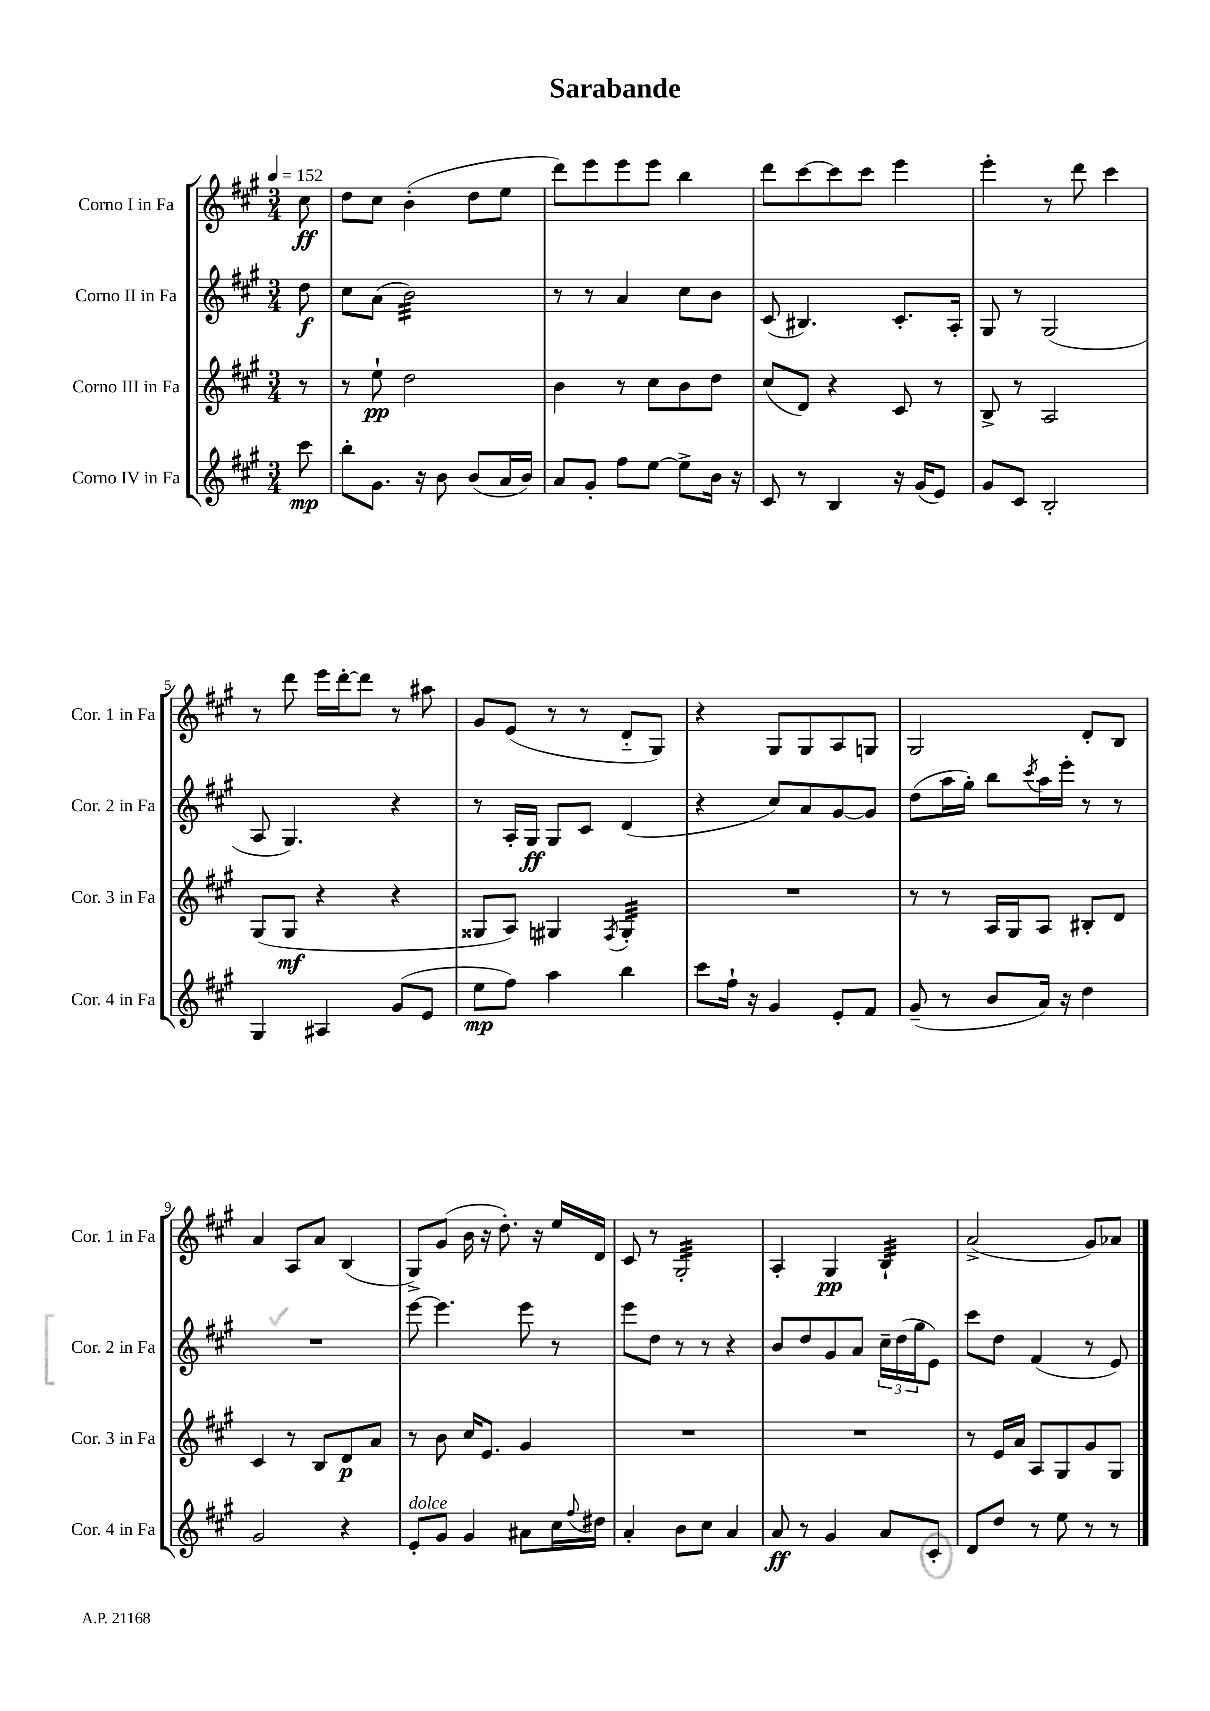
\header { title = "Sarabande" }
<<
\new StaffGroup <<
\new Staff = "s0" \with { instrumentName = "Corno I in Fa" shortInstrumentName = "Cor. 1 in Fa" } {
    \clef treble \key a \major \numericTimeSignature \time 3/4 \partial 8 \tempo 4 = 152
    cis''8\ff |
    d''8 cis''8 b'4-.( d''8 e''8 |
    d'''8) e'''8 e'''8 e'''8 b''4 |
    d'''8 cis'''8~ cis'''8 cis'''8 e'''4 |
    e'''4-. r8 d'''8 cis'''4 |
    r8 d'''8 e'''16 d'''16~-. d'''8 r8 ais''8 |
    gis'8 e'8( r8 r8 d'8-_ gis8) |
    r4 gis8 gis8 a8 g8 |
    gis2 d'8-. b8 |
    a'4 a8 a'8 b4( |
    gis8->) gis'8( b'16 r16 d''8.-.) r16 e''16 d'16 |
    cis'8 r8 gis2:32-. |
    a4-. gis4\pp b4:32-! |
    a'2->( gis'8) aes'8 \bar "|." |
}
\new Staff = "s1" \with { instrumentName = "Corno II in Fa" shortInstrumentName = "Cor. 2 in Fa" } {
    \clef treble \key a \major \numericTimeSignature \time 3/4 \partial 8
    d''8\f |
    cis''8 a'8( b'2:32) |
    r8 r8 a'4 cis''8 b'8 |
    cis'8( bis4.) cis'8.-. a16-. |
    gis8 r8 gis2( |
    a8 gis4.) r4 |
    r8 a16-. gis16\ff gis8 cis'8 d'4( |
    r4 cis''8) a'8 gis'8~ gis'8 |
    d''8( a''16 gis''16-.) b''8 \acciaccatura { cis'''8 } a''16 e'''16-. r8 r8 |
    R2. |
    e'''8~ e'''4. e'''8 r8 |
    e'''8 d''8 r8 r8 r4 |
    b'8 d''8 gis'8 a'8 \tuplet 3/2 { cis''16-- d''16( gis''16 } e'8) |
    cis'''8 d''8 fis'4( r8 e'8) \bar "|." |
}
\new Staff = "s2" \with { instrumentName = "Corno III in Fa" shortInstrumentName = "Cor. 3 in Fa" } {
    \clef treble \key a \major \numericTimeSignature \time 3/4 \partial 8
    r8 |
    r8 e''8-!\pp d''2 |
    b'4 r8 cis''8 b'8 d''8 |
    cis''8( d'8) r4 cis'8 r8 |
    b8-> r8 a2 |
    gis8( gis8\mf r4 r4 |
    gisis8 a8) gis4 \acciaccatura { fis8 } gis4:32-. |
    R2. |
    r8 r8 a16 gis16 a8 bis8-. d'8 |
    cis'4 r8 b8 d'8\p a'8 |
    r8 b'8 cis''16 e'8. gis'4 |
    R2. |
    R2. |
    r8 e'16 a'16 a8 gis8 gis'8 gis8 \bar "|." |
}
\new Staff = "s3" \with { instrumentName = "Corno IV in Fa" shortInstrumentName = "Cor. 4 in Fa" } {
    \clef treble \key a \major \numericTimeSignature \time 3/4 \partial 8
    cis'''8\mp |
    b''8-. gis'8. r16 b'8 b'8( a'16 b'16) |
    a'8 gis'8-. fis''8 e''8~ e''8-> b'16 r16 |
    cis'8 r8 b4 r16 gis'16( e'8) |
    gis'8 cis'8 b2-. |
    gis4 ais4 gis'8( e'8 |
    e''8\mp fis''8) a''4 b''4 |
    cis'''8 fis''16-! r16 gis'4 e'8-. fis'8 |
    gis'8--( r8 b'8 a'16) r16 d''4 |
    gis'2 r4 |
    e'8-.^\markup { \italic "dolce" } gis'8 gis'4 ais'8 cis''16 \appoggiatura { fis''8 } dis''16 |
    a'4-. b'8 cis''8 a'4 |
    a'8\ff r8 gis'4 a'8 cis'8-. |
    d'8 d''8 r8 e''8 r8 r8 \bar "|." |
}
>>
>>
